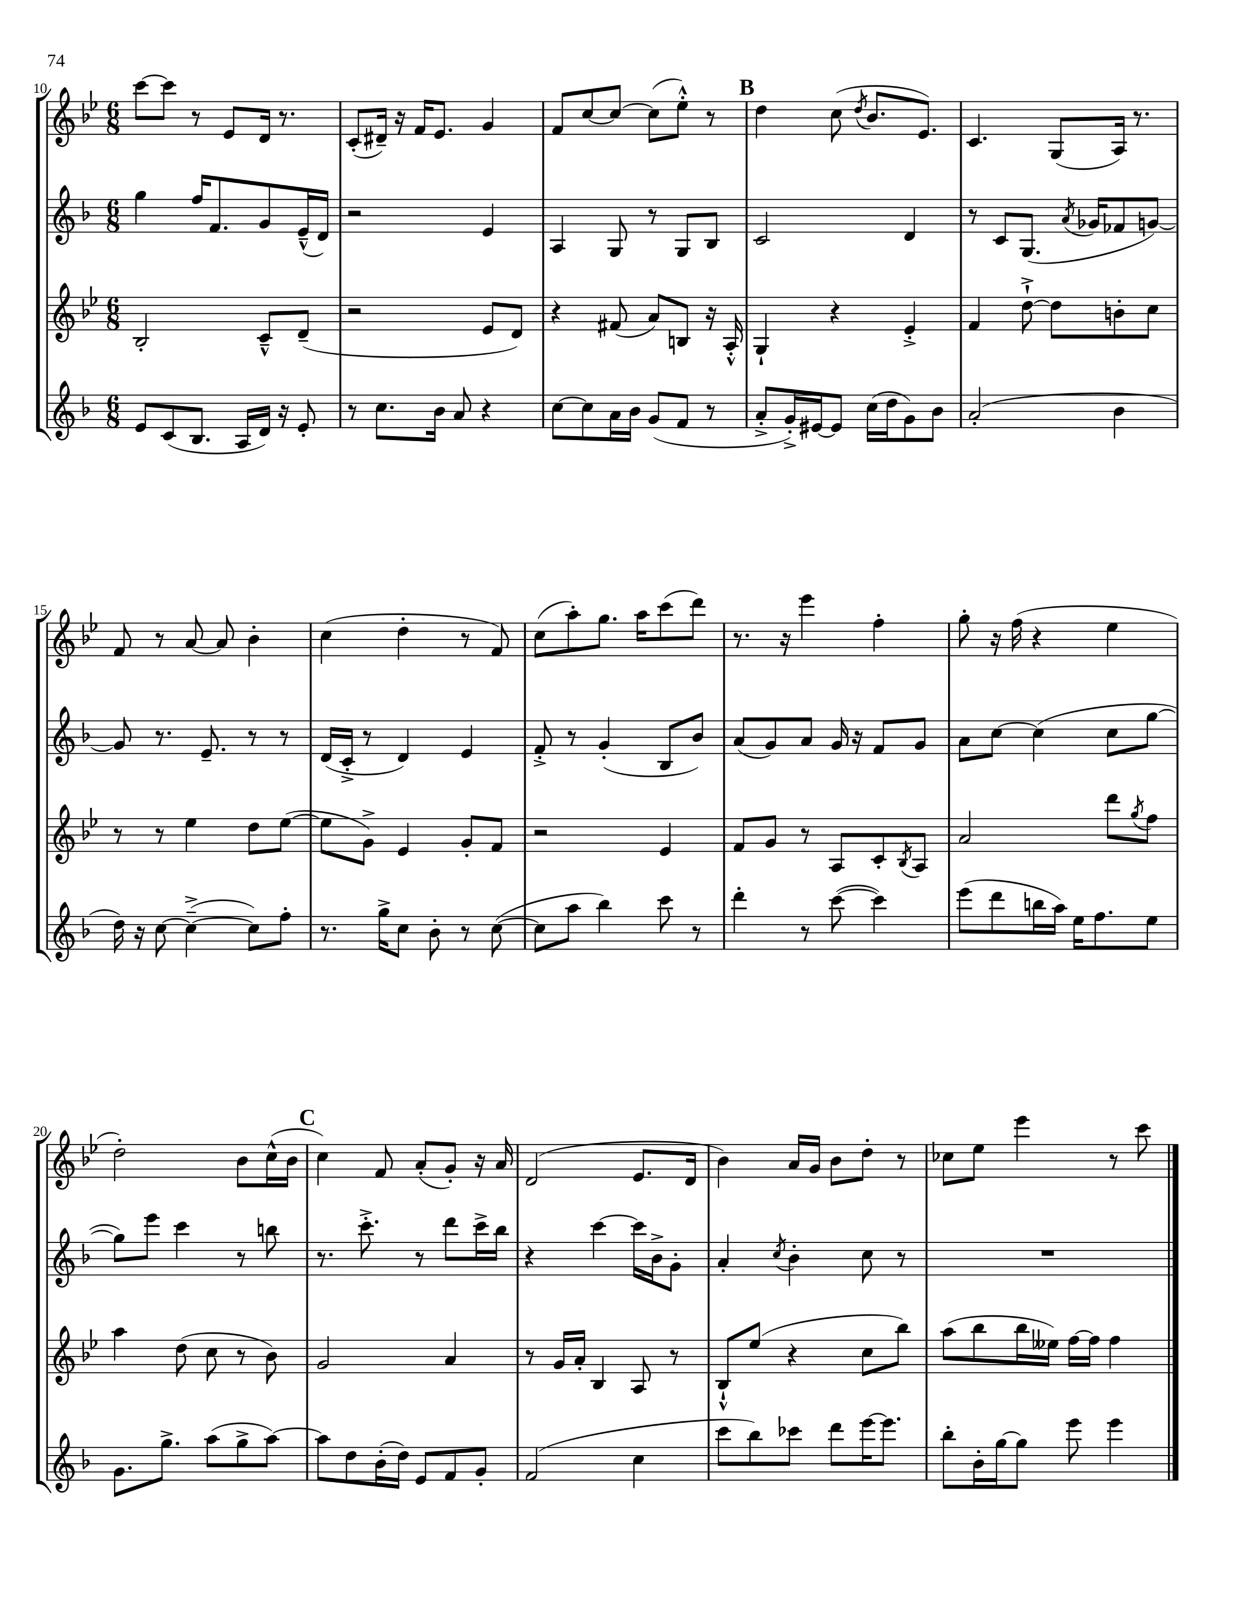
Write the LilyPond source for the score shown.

<<
\new StaffGroup <<
\new Staff = "s0" {
    \clef treble \key bes \major \numericTimeSignature \time 6/8
    c'''8~ c'''8 r8 ees'8 d'16 r8. |
    c'8-.( dis'16--) r16 f'16 ees'8. g'4 |
    f'8 c''8~ c''8~ c''8( ees''8-.-^) r8 |
    \mark \markup { \bold "B" } d''4 c''8( \acciaccatura { d''8 } bes'8. ees'8.) |
    c'4. g8( a16) r8. |
    f'8 r8 a'8~ a'8 bes'4-. |
    c''4( d''4-. r8 f'8) |
    c''8( a''8-.) g''8. a''16 c'''8( d'''8) |
    r8. r16 ees'''4 f''4-. |
    g''8-. r16 f''16( r4 ees''4 |
    d''2-.) bes'8 c''16-^( bes'16 |
    \mark \markup { \bold "C" } c''4) f'8 a'8-.( g'8-.) r16 a'16 |
    d'2( ees'8. d'16 |
    bes'4) a'16 g'16 bes'8 d''8-. r8 |
    ces''8 ees''8 ees'''4 r8 c'''8 \bar "|." |
}
\new Staff = "s1" {
    \clef treble \key f \major \numericTimeSignature \time 6/8
    g''4 f''16 f'8. g'8 e'16---^( d'16) |
    r2 e'4 |
    a4 g8 r8 g8 bes8 |
    \mark \markup { \bold "B" } c'2 d'4 |
    r8 c'8 g8.( \acciaccatura { a'8 } ges'16 fes'8 g'8~) |
    g'8 r8. e'8.-- r8 r8 |
    d'16( c'16-.-> r8 d'4) e'4 |
    f'8-.-> r8 g'4-.( bes8 bes'8) |
    a'8( g'8) a'8 g'16 r16 f'8 g'8 |
    a'8 c''8~ c''4( c''8 g''8~ |
    g''8) e'''8 c'''4 r8 b''8 |
    \mark \markup { \bold "C" } r8. c'''8.-.-> r8 d'''8 c'''16-> bes''16 |
    r4 c'''4~ c'''16 bes'16-> g'8-. |
    a'4-. \acciaccatura { c''8 } bes'4-. c''8 r8 |
    R2. \bar "|." |
}
\new Staff = "s2" {
    \clef treble \key bes \major \numericTimeSignature \time 6/8
    bes2-. c'8---^ d'8--( |
    r2 ees'8 d'8) |
    r4 fis'8( a'8) b8 r16 a16-.-^ |
    \mark \markup { \bold "B" } g4-! r4 ees'4-.-> |
    f'4 d''8~-!-> d''8 b'8-. c''8 |
    r8 r8 ees''4 d''8 ees''8~( |
    ees''8 g'8->) ees'4 g'8-. f'8 |
    r2 ees'4 |
    f'8 g'8 r8 a8 c'8-. \acciaccatura { bes8 } a8 |
    a'2 d'''8 \acciaccatura { g''8 } f''8 |
    a''4 d''8( c''8 r8 bes'8) |
    \mark \markup { \bold "C" } g'2 a'4 |
    r8 g'16 a'16-. bes4 a8 r8 |
    bes8-!-^ ees''8( r4 c''8 bes''8) |
    a''8( bes''8 bes''16 eeses''16) f''16~ f''16 f''4 \bar "|." |
}
\new Staff = "s3" {
    \clef treble \key f \major \numericTimeSignature \time 6/8
    e'8 c'8( bes8. a16 d'16) r16 e'8-. |
    r8 c''8. bes'16 a'8 r4 |
    c''8~ c''8 a'16 bes'16 g'8( f'8 r8 |
    \mark \markup { \bold "B" } a'8-.-> g'16-.->) eis'16~ eis'8 c''16( d''16 g'8) bes'8 |
    a'2-.( bes'4 |
    d''16) r16 c''8~ c''4~--->( c''8) f''8-. |
    r8. g''16-> c''8 bes'8-. r8 c''8~( |
    c''8 a''8 bes''4) c'''8 r8 |
    d'''4-. r8 c'''8~( c'''4) |
    e'''8( d'''8 b''16 a''16) e''16 f''8. e''8 |
    g'8. g''8.-> a''8( g''8-> a''8~) |
    \mark \markup { \bold "C" } a''8 d''8 bes'16-.( d''16) e'8 f'8 g'8-. |
    f'2( c''4 |
    c'''8 bes''8) ces'''8 d'''8 e'''16~ e'''8. |
    bes''8-. bes'16-. g''16~ g''8 e'''8 e'''4 \bar "|." |
}
>>
>>
\layout { \context { \Score currentBarNumber = #10 } }
